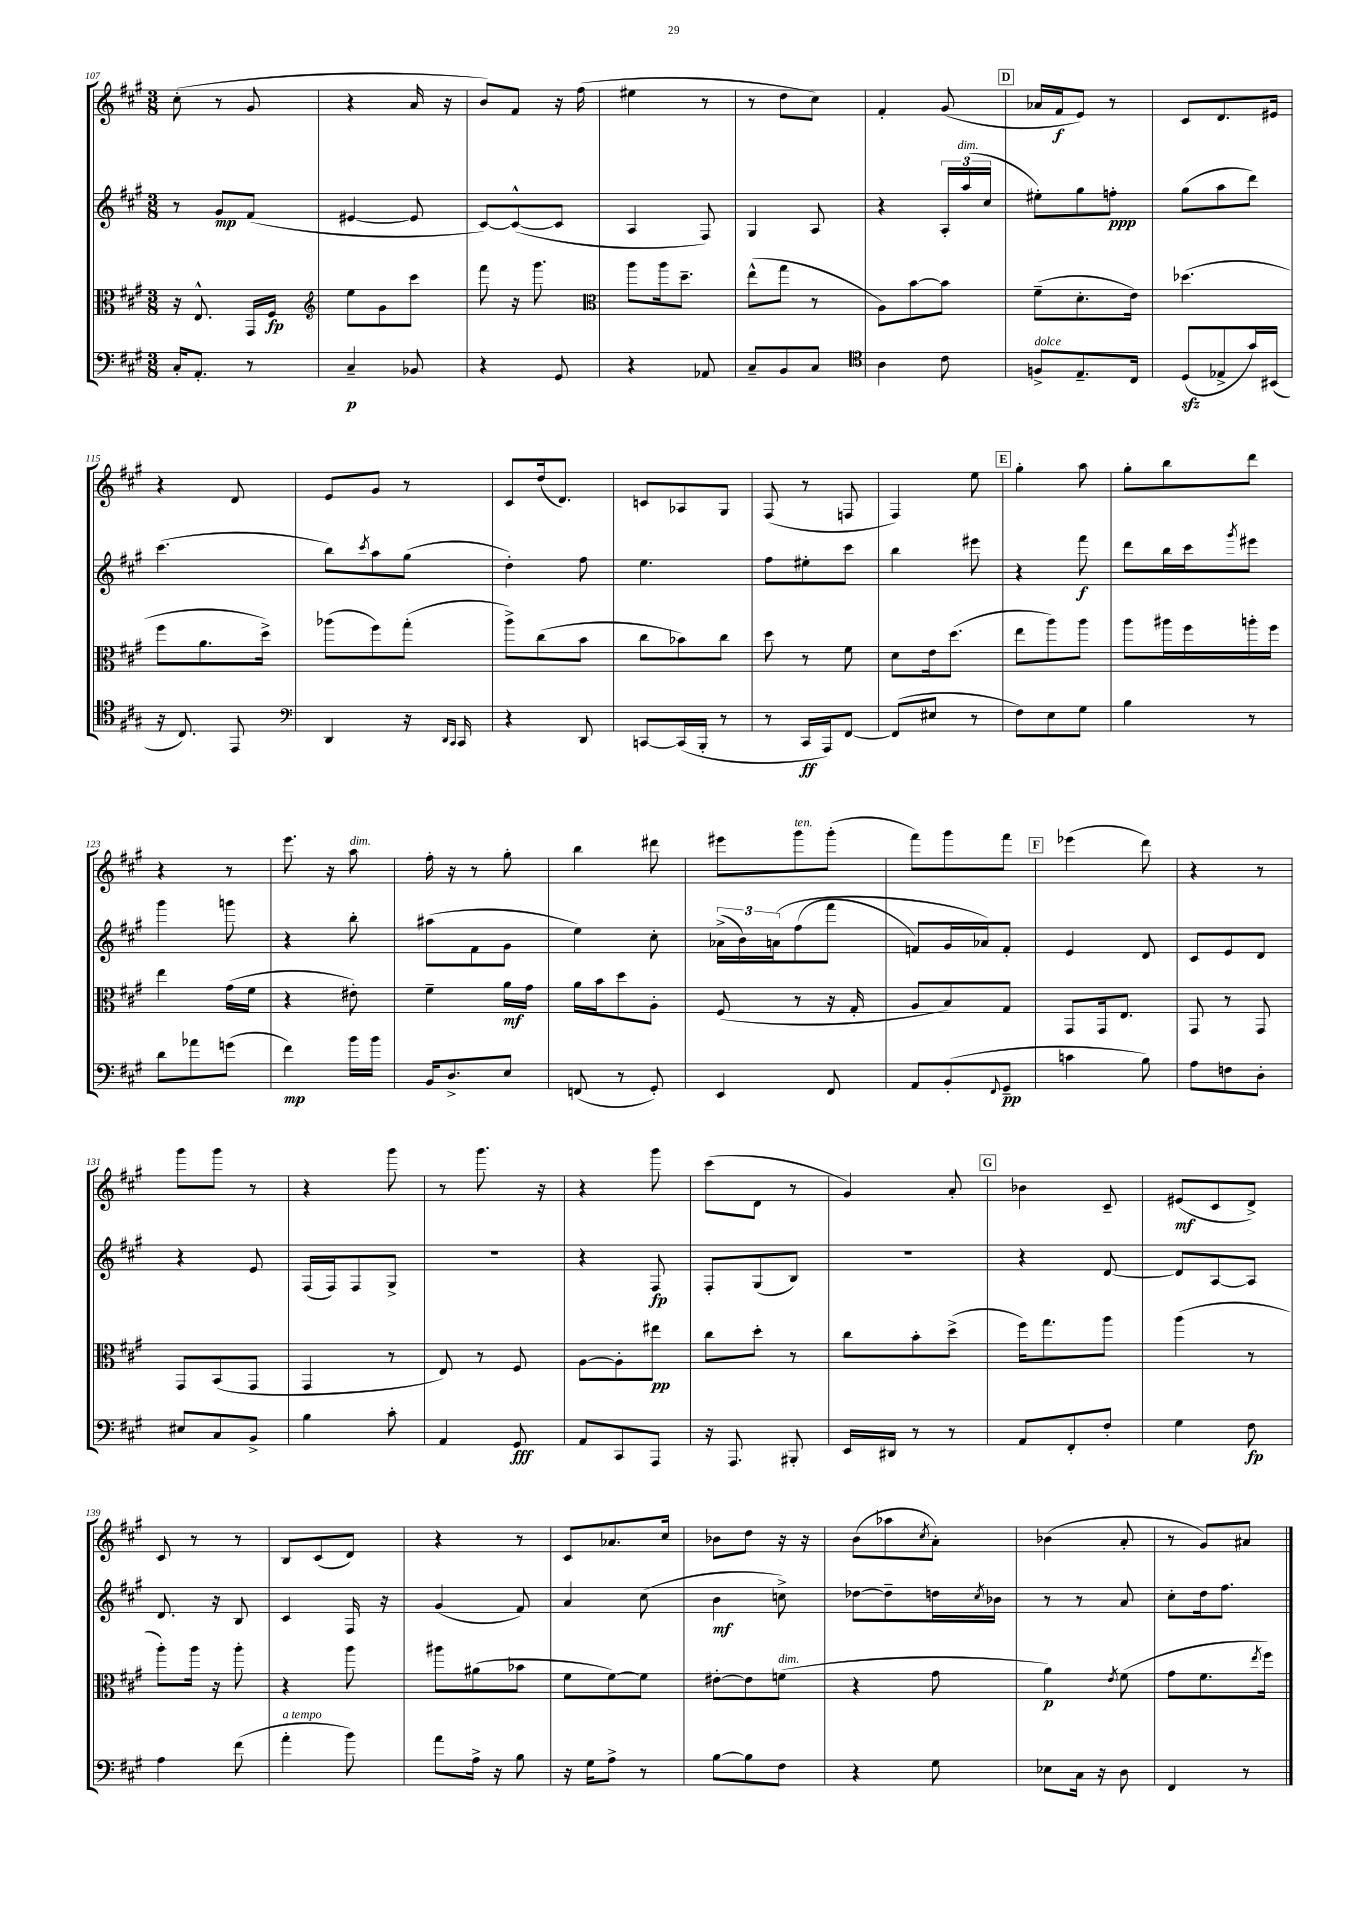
<<
\new StaffGroup <<
\new Staff = "s0" {
    \clef treble \key a \major \numericTimeSignature \time 3/8
    cis''8-.( r8 gis'8 |
    r4 a'16 r16 |
    b'8) fis'8 r16 fis''16( |
    eis''4 r8 |
    r8 d''8 cis''8) |
    fis'4-. gis'8( |
    \mark \markup { \box "D" } aes'16 fis'16\f e'8) r8 |
    cis'8 d'8. eis'16 |
    r4 d'8 |
    e'8 gis'8 r8 |
    cis'8 d''16( d'8.) |
    c'8 aes8 gis8 |
    fis8( r8 f8 |
    fis4) e''8 |
    \mark \markup { \box "E" } gis''4-. a''8 |
    gis''8-. b''8 d'''8 |
    r4 r8 |
    e'''8. r16 a''8^\markup { \italic "dim." } |
    fis''16-. r16 r8 gis''8-. |
    b''4 dis'''8 |
    eis'''8 gis'''8^\markup { \italic "ten." } gis'''8-.( |
    fis'''8) gis'''8 fis'''8 |
    \mark \markup { \box "F" } ees'''4( d'''8) |
    r4 r8 |
    gis'''8 gis'''8 r8 |
    r4 gis'''8 |
    r8 gis'''8. r16 |
    r4 gis'''8 |
    cis'''8( d'8 r8 |
    gis'4) a'8-. |
    \mark \markup { \box "G" } bes'4 cis'8-- |
    eis'8\mf( cis'8 d'8->) |
    cis'8 r8 r8 |
    b8 cis'8( d'8) |
    r4 r8 |
    cis'8 aes'8. cis''16 |
    bes'8 d''8 r16 r16 |
    b'8( aes''8 \acciaccatura { cis''8 } a'8-.) |
    bes'4( a'8-. |
    r8 gis'8) ais'8 \bar "|." |
}
\new Staff = "s1" {
    \clef treble \key a \major \numericTimeSignature \time 3/8
    r8 gis'8\mp fis'8( |
    eis'4~ eis'8 |
    cis'8~) cis'8~-^( cis'8 |
    a4 fis8) |
    gis4 a8 |
    r4 \tuplet 3/2 { a16-. a''16^\markup { \italic "dim." }( cis''16 } |
    \mark \markup { \box "D" } eis''8-.) gis''8 f''8-.\ppp |
    gis''8( a''8 d'''8) |
    cis'''4.( |
    b''8) \acciaccatura { cis'''8 } a''8 gis''8( |
    d''4-.) fis''8 |
    e''4. |
    fis''8 eis''8-. cis'''8 |
    b''4 eis'''8 |
    \mark \markup { \box "E" } r4 fis'''8\f |
    d'''8 b''16 cis'''16 \acciaccatura { gis'''8 } eis'''8 |
    gis'''4 g'''8 |
    r4 b''8-. |
    ais''8( fis'8 gis'8 |
    e''4) cis''8-. |
    \tuplet 3/2 { aes'16->( b'16) a'16\( } fis''8( fis'''8 |
    f'8) gis'16 aes'16\) f'8-. |
    \mark \markup { \box "F" } e'4 d'8 |
    cis'8 e'8 d'8 |
    r4 e'8 |
    fis16( fis16) fis8 gis8-> |
    R4. |
    r4 fis8\fp |
    fis8-. gis8( b8) |
    R4. |
    \mark \markup { \box "G" } r4 d'8~ |
    d'8 a8~ a8 |
    d'8. r16 b8 |
    cis'4 fis16 r16 |
    gis'4( fis'8) |
    a'4 cis''8( |
    b'4\mf c''8->) |
    des''8~ des''8-- d''16 \acciaccatura { cis''8 } bes'16 |
    r8 r8 a'8 |
    cis''8-. d''16 fis''8. \bar "|." |
}
\new Staff = "s2" {
    \clef alto \key a \major \numericTimeSignature \time 3/8
    r16 e8.-^ gis,16 fis16\fp |
    \clef treble e''8 gis'8 cis'''8 |
    fis'''8 r16 gis'''8. |
    \clef alto a''8 a''16 d''8.-- |
    e''8-^( gis''8 r8 |
    a8) b'8~ b'8 |
    \mark \markup { \box "D" } fis'8--( d'8.-. e'16) |
    des''4.( |
    fis''8 a'8. d''16->) |
    aes''8( fis''8) gis''8-.( |
    a''8->) cis''8( b'8 |
    cis''8 bes'8) cis''8 |
    d''8 r8 fis'8 |
    d'8 e'16 d''8.( |
    \mark \markup { \box "E" } e''8 a''8) a''8 |
    a''8 ais''16 fis''16 a''16-. fis''16 |
    e''4 gis'16( fis'16 |
    r4 eis'8-.) |
    fis'4-- a'16\mf gis'16 |
    a'16 b'16 d''8 a8-. |
    fis8( r8 r16 gis16-. |
    a8 b8) gis8 |
    \mark \markup { \box "F" } gis,8 gis,16 e8. |
    gis,8 r8 gis,8 |
    gis,8 b,8( gis,8 |
    gis,4 r8 |
    e8) r8 fis8 |
    a8~ a8-. eis''8\pp |
    cis''8 d''8-. r8 |
    cis''8 b'8-. d''8->( |
    \mark \markup { \box "G" } fis''16) gis''8. a''8 |
    a''4( r8 |
    a''8-.) a''16 r16 a''8-. |
    r4 a''8 |
    ais''8 ais'8( bes'8 |
    fis'8 fis'8~) fis'8 |
    eis'8~-. eis'8 f'8^\markup { \italic "dim." }( |
    r4 gis'8 |
    a'4\p) \acciaccatura { e'8 } fis'8( |
    gis'8 fis'8. \acciaccatura { e''8 } fis''16) \bar "|." |
}
\new Staff = "s3" {
    \clef bass \key a \major \numericTimeSignature \time 3/8
    cis16-. a,8.-. r8 |
    cis4--\p bes,8 |
    r4 gis,8 |
    r4 aes,8 |
    cis8-- b,8 cis8 |
    \clef tenor a4 cis'8 |
    \mark \markup { \box "D" } f8->^\markup { \italic "dolce" } e8.-- cis16 |
    d8\sfz( ees8-> gis'16) bis,16( |
    r16 cis8.) e,8 |
    \clef bass d,4 r16 \grace { d,16 cis,16 } cis,16 |
    r4 d,8 |
    c,8~ c,16( b,,16-. r8 |
    r8 cis,16\ff a,,16) fis,8~ |
    fis,8( eis8 r8 |
    \mark \markup { \box "E" } fis8) e8 gis8 |
    b4 r8 |
    d'8 aes'8 g'8( |
    fis'4\mp) b'16 b'16 |
    b,16 d8.-> e8 |
    f,8( r8 gis,8-.) |
    e,4 fis,8 |
    a,8 b,8-.( \appoggiatura { fis,8 } gis,8--\pp |
    \mark \markup { \box "F" } c'4 b8) |
    a8 f8 d8-. |
    eis8 cis8 b,8-> |
    b4 cis'8-. |
    a,4 gis,8\fff |
    a,8 cis,8 a,,8 |
    r16 a,,8. bis,,8-. |
    e,16 dis,16 r8 r8 |
    \mark \markup { \box "G" } a,8 fis,8-. fis8-. |
    gis4 fis8\fp |
    a4 fis'8( |
    a'4-.^\markup { \italic "a tempo" } b'8) |
    a'8 a16-> r16 b8 |
    r16 gis16 a8-> r8 |
    b8~ b8 fis8 |
    r4 gis8 |
    ees8 cis16 r16 d8 |
    fis,4 r8 \bar "|." |
}
>>
>>
\layout { \context { \Score currentBarNumber = #107 } }
